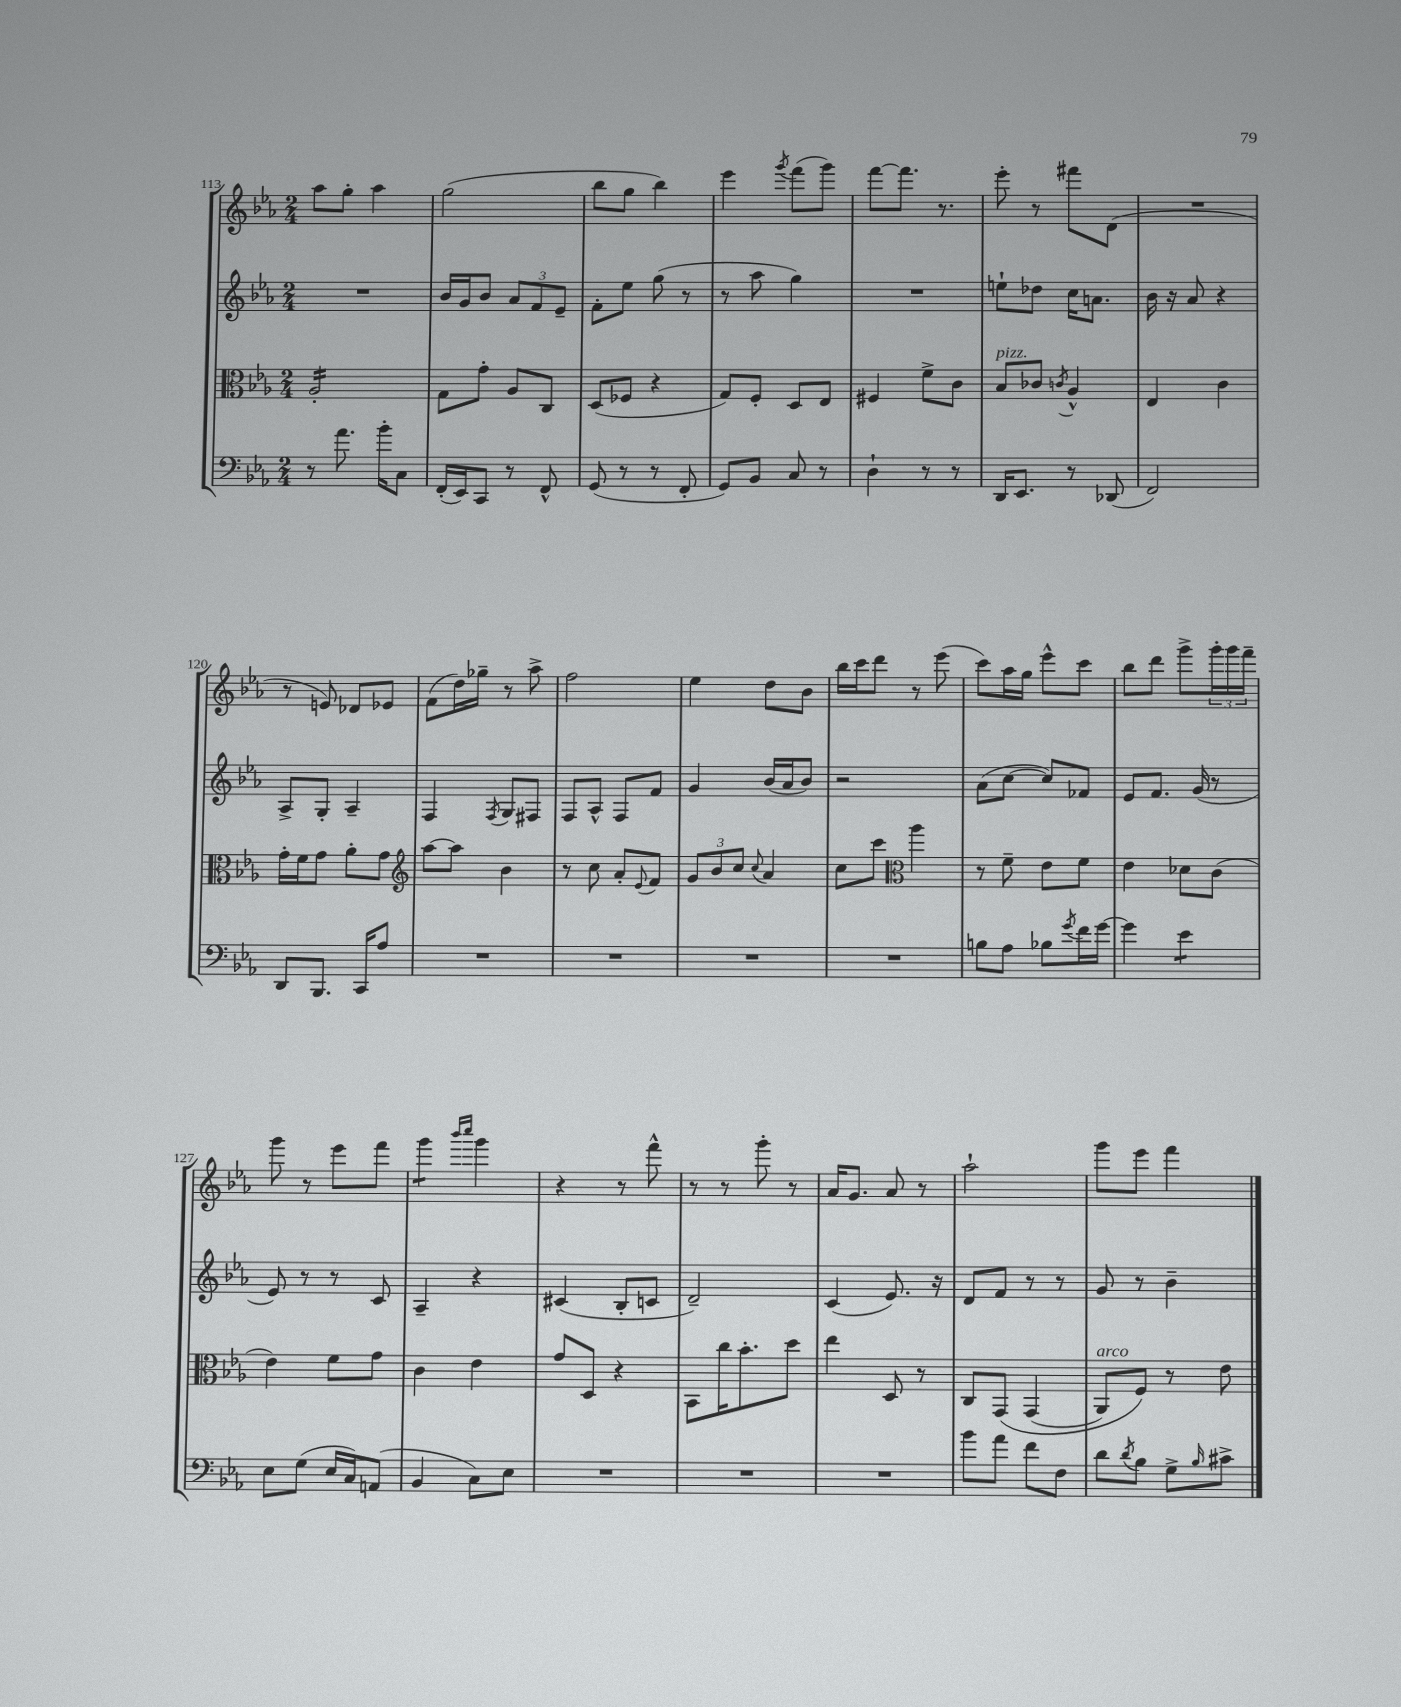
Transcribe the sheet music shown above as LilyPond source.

<<
\new StaffGroup <<
\new Staff = "s0" {
    \clef treble \key ees \major \numericTimeSignature \time 2/4
    aes''8 g''8-. aes''4 |
    g''2( |
    bes''8 g''8 bes''4) |
    ees'''4 \acciaccatura { g'''8 } f'''8( g'''8) |
    f'''8~ f'''8. r8. |
    ees'''8-. r8 fis'''8 d'8( |
    R2 |
    r8 e'8) des'8 ees'8 |
    f'8( d''16) ges''16-- r8 aes''8-> |
    f''2 |
    ees''4 d''8 bes'8 |
    bes''16 c'''16 d'''8 r8 ees'''8( |
    c'''8) aes''16 g''16 ees'''8-^ c'''8 |
    bes''8 d'''8 g'''8-> \tuplet 3/2 { g'''16-. g'''16 f'''16-- } |
    g'''8 r8 ees'''8 f'''8 |
    g'''4:8 \grace { bes'''16 c''''16 } g'''4 |
    r4 r8 f'''8-^ |
    r8 r8 g'''8-. r8 |
    aes'16 g'8. aes'8 r8 |
    aes''2-! |
    g'''8 ees'''8 f'''4 \bar "|." |
}
\new Staff = "s1" {
    \clef treble \key ees \major \numericTimeSignature \time 2/4
    R2 |
    bes'16 g'16 bes'8 \tuplet 3/2 { aes'8 f'8 ees'8-- } |
    f'8-. ees''8 g''8( r8 |
    r8 aes''8 g''4) |
    R2 |
    e''8-! des''8 c''16 a'8. |
    bes'16 r16 aes'8 r4 |
    aes8-> g8-. aes4-- |
    f4 \acciaccatura { f8 } g8 fis8 |
    f8 aes8-^ f8 f'8 |
    g'4 bes'16( aes'16 bes'8) |
    r2 |
    aes'8( c''8~ c''8) fes'8 |
    ees'8 f'8. g'16( r8 |
    ees'8) r8 r8 c'8 |
    aes4-- r4 |
    cis'4( bes8-. c'8 |
    d'2--) |
    c'4( ees'8.) r16 |
    d'8 f'8 r8 r8 |
    g'8 r8 bes'4-- \bar "|." |
}
\new Staff = "s2" {
    \clef alto \key ees \major \numericTimeSignature \time 2/4
    aes2:16-. |
    g8 g'8-. aes8 c8 |
    d8( fes8 r4 |
    g8) f8-. d8 ees8 |
    fis4 f'8-> c'8 |
    bes8^\markup { \italic "pizz." } ces'8 \acciaccatura { c'8 } aes4-^ |
    ees4 c'4 |
    g'16-. f'16 g'8 aes'8-. g'8 |
    \clef treble aes''8~ aes''8 bes'4 |
    r8 c''8 aes'8-. \appoggiatura { ees'8 } f'8 |
    \tuplet 3/2 { g'8 bes'8 c''8 } \appoggiatura { c''8 } aes'4 |
    c''8 c'''8 \clef alto aes''4 |
    r8 f'8-- ees'8 f'8 |
    ees'4 des'8 c'8( |
    ees'4) f'8 g'8 |
    c'4 ees'4 |
    g'8 d8 r4 |
    bes,8 c''16 bes'8.-. d''8 |
    ees''4 d8 r8 |
    c8 g,8\( g,4( |
    aes,8^\markup { \italic "arco" }) f8\) r8 ees'8 \bar "|." |
}
\new Staff = "s3" {
    \clef bass \key ees \major \numericTimeSignature \time 2/4
    r8 aes'8. bes'16-. c8 |
    f,16-.( ees,16) c,8 r8 f,8-^ |
    g,8( r8 r8 f,8-. |
    g,8) bes,8 c8 r8 |
    d4-! r8 r8 |
    d,16 ees,8. r8 des,8( |
    f,2) |
    d,8 bes,,8. c,16 aes8 |
    R2 |
    R2 |
    R2 |
    R2 |
    b8 aes8 bes8 \acciaccatura { g'8 } f'16 g'16~ |
    g'4 ees'4:8 |
    ees8 g8( ees16 c16) a,8( |
    bes,4 c8) ees8 |
    R2 |
    R2 |
    R2 |
    bes'8 aes'8 f'8 f8 |
    d'8 \acciaccatura { d'8 } bes8 g8-> \grace { bes16 } cis'8-> \bar "|." |
}
>>
>>
\layout { \context { \Score currentBarNumber = #113 } }
